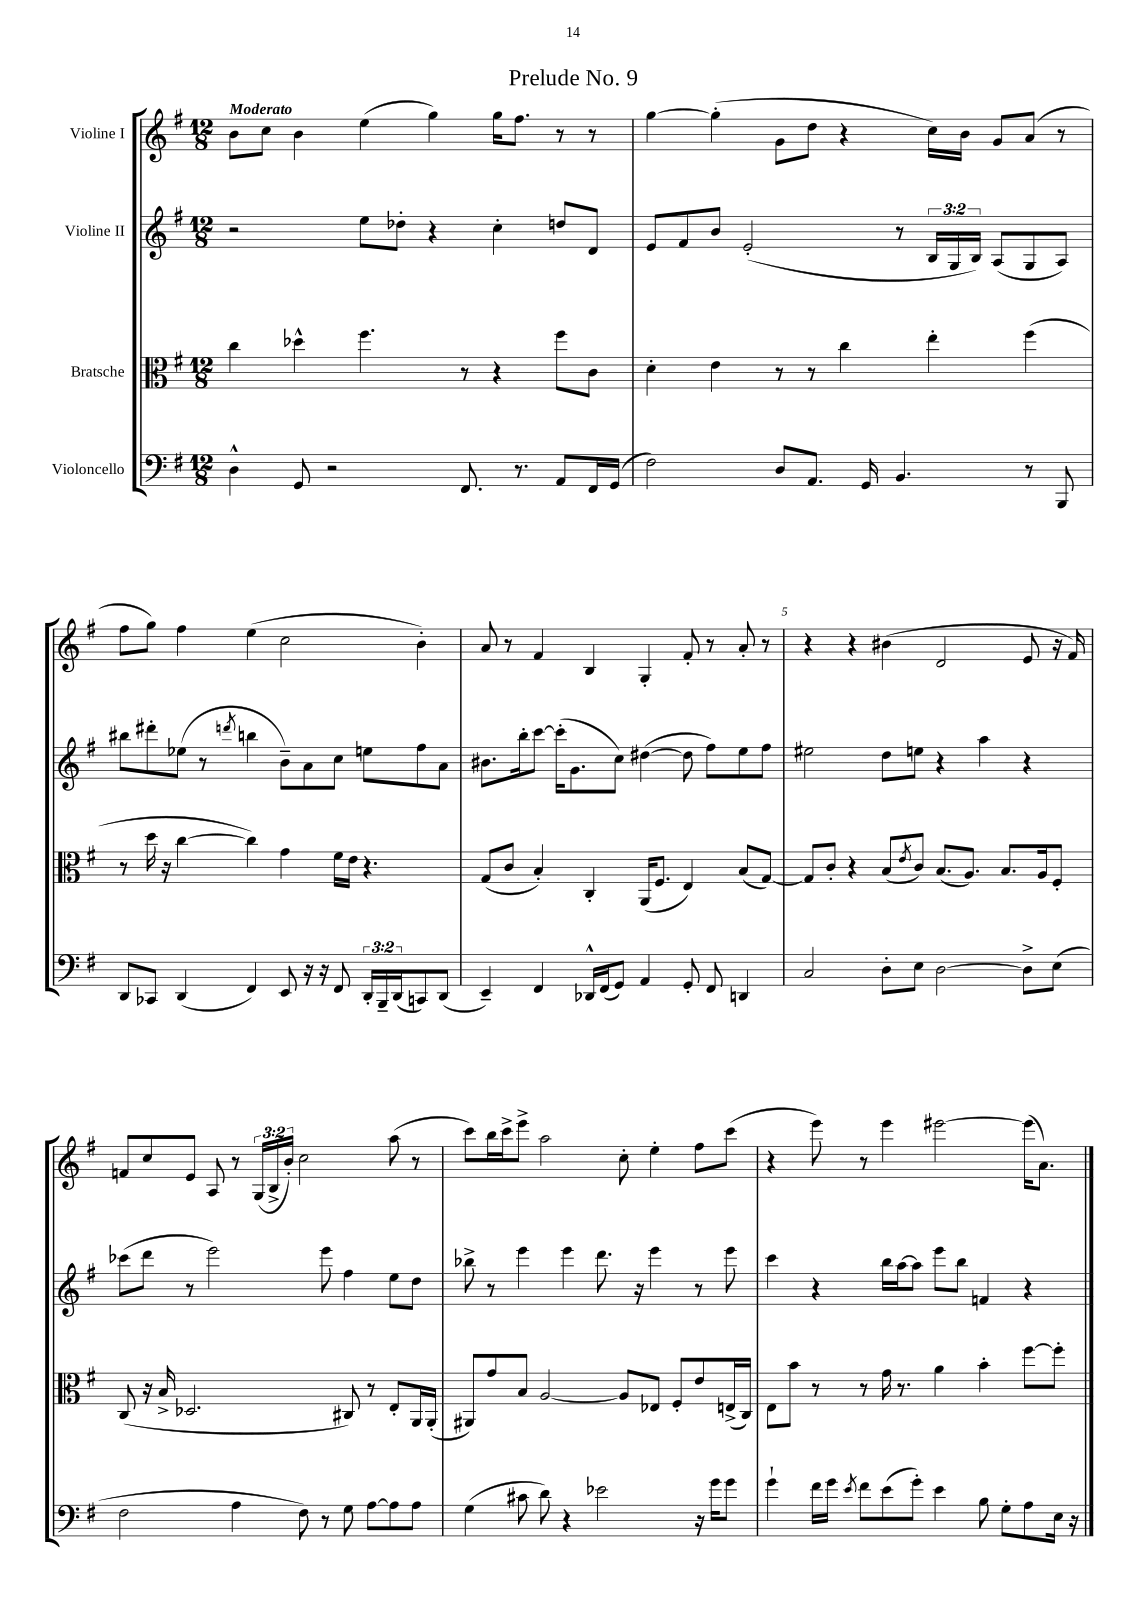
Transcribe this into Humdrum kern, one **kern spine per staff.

**kern	**kern	**kern	**kern
*staff4	*staff3	*staff2	*staff1
*clefF4	*clefC3	*clefG2	*clefG2
*k[f#]	*k[f#]	*k[f#]	*k[f#]
*M12/8	*M12/8	*M12/8	*M12/8
4D^^	4cc	2r	8b
.	.	.	8cc
8GG	4dd-^^	.	4b
2r	.	.	.
.	4.ff#	8ee	(4ee
.	.	8dd-'	.
.	.	4r	4gg)
8.FF#	8r	.	.
.	4r	4cc'	16gg
8.r	.	.	8.ff#
8AA	8ff#	8dd	8r
16FF#	8c	8d	8r
(16GG	.	.	.
=	=	=	=
2F#)	4d'	8e	[4gg
.	.	8f#	.
.	4e	8b	(4gg']
.	.	(2e'	.
8D	8r	.	8g
8.AA	8r	.	8dd
.	4cc	.	4r
16GG	.	.	.
4.BB	.	8r	.
.	4ee'	24B	16cc)
.	.	24G	.
.	.	.	16b
.	.	24B)	.
.	.	(8A	8g
8r	(4ff#	8G	(8a
8BBB	.	8A)	8r
=	=	=	=
8DD	8r	8bb#	8ff#
8CC-	16dd	8ddd#'	8gg)
.	16r	.	.
(4DD	[4cc	(8ee-	4ff#
.	.	8r	.
.	.	8qddd	.
4FF#)	4cc])	4bb	(4ee
8EE	4g	8b~)	2cc
16r	.	8a	.
16r	.	.	.
8FF#	16f#	8cc	.
.	16e	.	.
24DD'	4.r	8ee	.
24BBB~	.	.	.
(24DD	.	.	.
8CC)	.	8ff#	4b')
(8DD	.	8a	.
=	=	=	=
4EE~)	(8G	8.b#	8a
.	8c	.	8r
.	.	16bb'	.
4FF#	4B')	[8ccc	4f#
.	.	(16ccc']	.
.	.	8.g	.
16DD-^^	4C'	.	4B
(16FF#	.	.	.
8GG)	.	8cc)	.
4AA	(16AA	([4dd#	4G'
.	8.F#	.	.
8GG'	4E)	8dd#]	8f#'
8FF#	.	8ff#)	8r
4DD	(8B	8ee	8a'
.	[8G)	8ff#	8r
=	=	=	=
2C	8G]	2ee#	4r
.	8c'	.	.
.	4r	.	4r
8D'	(8B	8dd	(4b#
.	8qe	.	.
8E	8c)	8ee	.
[2D	(8.B	4r	2d
.	8.A)	.	.
.	.	4aa	.
.	8.B	.	.
8D^]	.	4r	8e
.	16A	.	.
(8E	8F#'	.	16r
.	.	.	16f#)
=	=	=	=
2F#	(8C	(8ccc-	8f
.	16r	8ddd	8cc
.	16B^	.	.
.	2.D-	8r	8e
.	.	2eee)	8A
4A	.	.	8r
.	.	.	(24G
.	.	.	24B^
.	.	.	24b')
8F#)	.	.	2cc
8r	.	8eee	.
8G	8C#)	4ff#	.
[8A	8r	.	.
8A]	8E'	8ee	(8aa
8A	16AA	8dd	8r
.	(16AA'	.	.
=	=	=	=
(4G	8AA#)	8bb-^	8ccc)
.	8g	8r	16bb
.	.	.	16ccc^
8c#	8B	4eee	8eee^
8d)	[2A	.	2aa
4r	.	4eee	.
2e-	.	8.ddd	.
.	8A]	.	8cc'
.	.	16r	.
.	8E-	4eee	4ee'
.	8F#'	.	.
16r	8e	8r	8ff#
16g	.	.	.
8g	(16E^	8eee	(8ccc
.	16C)	.	.
=	=	=	=
4g`	8E	4ccc	4r
.	8b	.	.
16f#	8r	4r	8eee)
16g	.	.	.
8qe	.	.	.
8f#	8r	.	8r
(8e	16g	16bb	4eee
.	8.r	[16aa	.
8g')	.	8aa]	.
4e	4a	8eee	[2eee#
.	.	8bb	.
8B	4b'	4f	.
8G'	.	.	.
8A	[8ff#	4r	(16eee#]
.	.	.	8.a)
16E	8ff#']	.	.
16r	.	.	.
==	==	==	==
*-	*-	*-	*-
